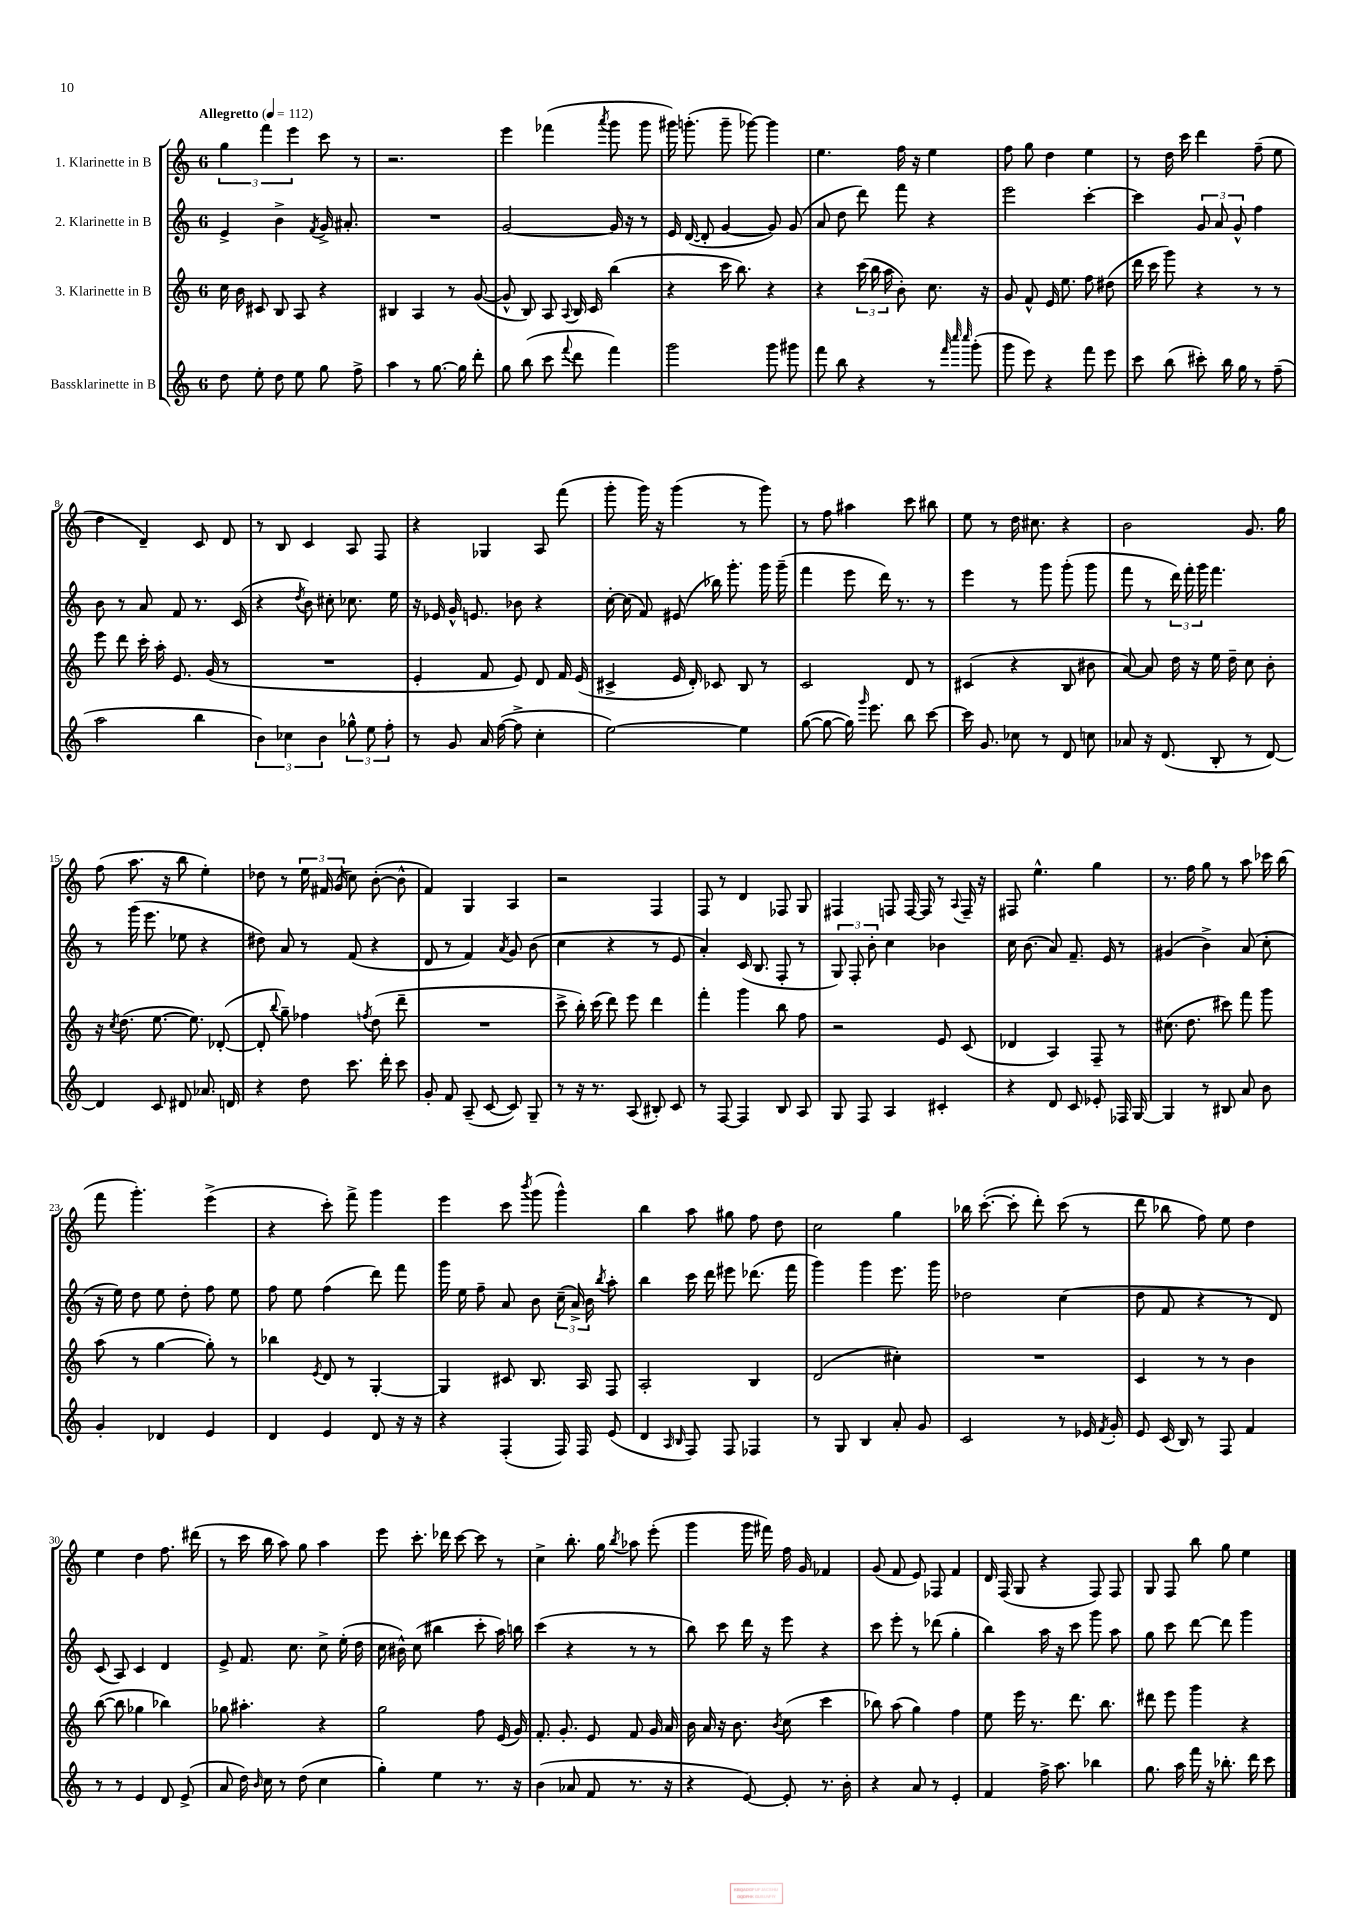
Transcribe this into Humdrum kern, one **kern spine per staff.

**kern	**kern	**kern	**kern
*part4	*part3	*part2	*part1
*staff4	*staff3	*staff2	*staff1
*I"Bassklarinette in B	*I"3. Klarinette in B	*I"2. Klarinette in B	*I"1. Klarinette in B
*clefG2	*clefG2	*clefG2	*clefG2
*k[]	*k[]	*k[]	*k[]
*M6/8	*M6/8	*M6/8	*M6/8
*MM112	*MM112	*MM112	*MM112
=1	=1	=1	=1
!	!	!	!LO:TX:a:B:t=Allegretto
8dd\	16cc\	4e^/	6gg\
.	16b\	.	.
8ee'\	8c#X/	.	.
.	.	.	6fff\
8dd\	8B/	4b^\	.
.	.	.	6eee\
8ee\	8A/	.	.
.	.	8qf/	.
8gg\	4r	16g^/	8ccc\
.	.	8.a#X'/	.
8ff^\	.	.	8r
=2	=2	=2	=2
4aa\	4B#X/	2.r	2.r
8r	4A/	.	.
[8.gg\	.	.	.
.	8r	.	.
16gg\]	.	.	.
8ddd'\	([8g/	.	.
=3	=3	=3	=3
8gg\	8g^^/]	[2g/	4eee\
(8bb\	8B/)	.	.
8ccc\	8A/	.	(4fff-X\
8qqfff/	8qqA/	.	.
8ddd\	16B/	.	.
.	16c/	.	.
.	.	.	8qaaa/
4fff\)	(4bb\	16g/]	8ggg\
.	.	16r	.
.	.	8r	8ggg\
=4	=4	=4	=4
2ggg\	4r	16e/	16ggg#X\)
.	.	([16d/	(8.gggn'\
.	.	8d'/]	.
.	16ccc\	[4g/	8ggg~\
.	8.bb\)	.	.
.	.	.	[8ggg-X\)
8ggg\	4r	8g/])	4ggg-\]
8ggg#X\	.	(8g/	.
=5	=5	=5	=5
8fff\	4r	8a/	4.ee\
8bb\	.	8dd\	.
4r	(24ccc\	8ddd\)	.
.	24bb\	.	.
.	24aa\	.	.
.	8b'\)	8fff\	16ff\
.	.	.	16r
8r	8.cc\	4r	4ee\
32qqfff/	.	.	.
32qqcccc/	.	.	.
32qqcccc/	.	.	.
(8ggg'\	.	.	.
.	16r	.	.
=6	=6	=6	=6
8ggg\	8g/	2eee\	8ff\
8eee\)	8f^^/	.	8gg\
4r	16e/	.	4dd\
.	8.ee\	.	.
8fff\	8ff\	[4ccc'\	4ee\
8eee\	(8dd#X\	.	.
=7	=7	=7	=7
8ccc\	16ddd\	4ccc\]	8r
.	16ccc\	.	.
(8bb\	8ggg\)	.	16dd\
.	.	.	16ccc\
8ccc#X'\)	4r	12g/	4ddd\
.	.	12a/	.
16bb\	.	.	.
.	.	12g^^/	.
16gg\	.	.	.
8r	8r	4ff\	(8ff~\
(8ff~\	8r	.	8ee\
!!LO:LB:g=z
=8	=8	=8	=8
2aa\	8eee\	8b\	4dd\
.	8ddd\	8r	.
.	16ccc'\	8a/	4d~/)
.	16aa'\	.	.
.	8.e/	8f/	.
4bb\	.	8.r	8c/
.	(16g/	.	.
.	8r	.	8d/
.	.	(16c/	.
=9	=9	=9	=9
6b\)	2.r	4r	8r
.	.	.	8B/
6cc-X\	.	.	.
.	.	8qdd/	.
.	.	8b\)	4c/
6b\	.	.	.
.	.	8cc#X'\	.
12gg-X^^\	.	8.cc-X\	8A/
12ee\	.	.	.
.	.	.	8F/
12ff'\	.	.	.
.	.	16ee\	.
=10	=10	=10	=10
8r	4e'/	16r	4r
.	.	16e-X/	.
8g/	.	16g^^/	.
.	.	8.en/	.
16a/	8f/	.	4G-X/
([16ff\	.	.	.
8ff^\]	8e/)	8b-X\	.
4cc'\	8d/	4r	8A/
.	16f/	.	(8fff\
.	(16e/	.	.
=11	=11	=11	=11
[2ee\)	4c#X^/	[16cc'\	8ggg'\
.	.	(16cc\]	.
.	.	8f/)	16ggg\)
.	.	.	16r
.	16e/	(8e#X/	(4ggg\
.	16d'/)	.	.
.	8c-X/	16bb-X\)	.
.	.	8.ggg'\	.
4ee\]	8B/	.	8r
.	8r	16ggg\	8ggg\)
.	.	(16ggg~\	.
=12	=12	=12	=12
([8gg\	2c/	4fff\	8r
8gg\_	.	.	8ff\
16gg\])	.	8eee\	4aa#X\
16qqggg/	.	.	.
8.eee\	.	.	.
.	.	16ddd\)	.
.	.	8.r	.
8bb\	8d/	.	8ccc\
[8ccc\	8r	8r	8bb#X\
=13	=13	=13	=13
16ccc\]	(4c#X/	4eee\	8ee\
8.g/	.	.	.
.	.	.	8r
8cc-X\	4r	8r	16dd\
.	.	.	8.cc#X\
8r	.	8ggg\	.
8d/	8B/	(8ggg'\	4r
8ccn\	8b#X\	8ggg\	.
=14	=14	=14	=14
8a-X/	[8a/)	8fff\	2b\
16r	8a/]	8r	.
(8.d/	.	.	.
.	16dd\	24ddd\)	.
.	.	24fff'\	.
.	16r	.	.
.	.	24ggg\	.
8B'/	16ee\	4.fff\	.
.	16dd~\	.	.
8r	8cc\	.	8.g/
[8d/)	8b'\	.	.
.	.	.	16gg\
!!LO:LB:g=z
=15	=15	=15	=15
4d/]	16r	8r	(8ff\
.	8qcc/	.	.
.	(8.dd\	.	.
.	.	(16ggg\	8.aa\
.	.	8.eee\	.
8c/	[8.ee\	.	.
.	.	.	16r
8d#X/	.	8ee-X\	8bb\
.	8.ee\])	.	.
8.a-X/	.	4r	4ee'\)
.	([8d-X'/	.	.
16dn/	.	.	.
=16	=16	=16	=16
4r	8d-'/]	8dd#X\)	8dd-X\
.	8qqbb/	.	.
.	8gg~\)	8a/	8r
8dd\	4ff-X\	8r	24ee\
.	.	.	24f#X/
.	.	.	(24g/
8.ccc\	.	(8f/	8cc\)
.	8qffn/	.	.
.	(8dd\	4r	([8b'\
16ddd'\	.	.	.
8ccc\	8ddd~\	.	8b^^\]
=17	=17	=17	=17
8g'/	2.r	8d/	4f/)
8f/	.	8r	.
(8A~/	.	4f/)	4G/
[8c/	.	.	.
.	.	8qa/	.
8c/])	.	8g/	4A/
8G~/	.	(8b\	.
=18	=18	=18	=18
8r	8ccc^\	4cc\	2r
16r	16bb'\)	.	.
8.r	(16ccc\	.	.
.	8ddd\)	4r	.
(8A/	8eee\	.	.
8B#X'/)	4ddd\	8r	4F/
8c/	.	8e/	.
=19	=19	=19	=19
8r	4fff'\	4a'/)	8F/
[8F/	.	.	8r
4F/]	4ggg\	(16c/	4d/
.	.	8.B/	.
8B/	8bb\	8F'/	8F-X/
8A/	8ff\	8r	8G/
=20	=20	=20	=20
8G/	2r	12G/)	4F#X/
.	.	12F'/	.
8F/	.	.	.
.	.	12b'\	.
4A/	.	4cc\	8Fn/
.	.	.	[16F/
.	.	.	16F/]
4c#X'/	8e/	4b-X\	8r
.	.	.	8qqA/
.	(8c/	.	16F~/
.	.	.	16r
=21	=21	=21	=21
4r	4d-X/	16cc\	8F#X/
.	.	(8.b\	.
.	.	.	4.ee^^\
8d/	4A/)	8a/)	.
8c/	.	8.f~/	.
8e-X'/	8F~/	.	4gg\
.	.	16e/	.
16F-X/	8r	8r	.
[16G/	.	.	.
=22	=22	=22	=22
4G/]	(8.cc#X\	(4g#X/	8.r
.	8.dd\	.	16ff\
8r	.	4b^\)	8gg\
8B#X/	8ccc#X\)	.	8r
8a/	8fff\	(8a/	8aa\
8b\	8ggg\	8cc'\	16ccc-X\
.	.	.	(16bb\
!!LO:LB:g=z
=23	=23	=23	=23
4g'/	(8aa\	16r	8fff\
.	.	16ee\)	.
.	8r	8dd\	4.ggg'\)
4d-X/	[4gg\	8ee\	.
.	.	8dd'\	.
4e/	8gg'\])	8ff\	(4eee^\
.	8r	8ee\	.
=24	=24	=24	=24
4d/	4bb-X\	8ff\	4r
.	.	8ee\	.
.	8qe/	.	.
4e/	8d/	(4ff\	8ccc'\)
.	8r	.	8fff^\
8d/	[4G'/	8ddd\)	4ggg\
16r	.	8fff\	.
16r	.	.	.
=25	=25	=25	=25
4r	4G/]	16ggg\	4eee\
.	.	16ee\	.
.	.	8ff~\	.
(4F'/	8c#X/	8a/	8ccc\
.	.	.	8qbbb/
.	8.B/	8b\	(8ggg\
16F/)	.	(24cc~\	4ggg^^\)
.	.	24a^/)	.
16F/	16A/	.	.
.	.	24b\	.
.	.	8qbb/	.
(8e/	8F/	8aa'\	.
=26	=26	=26	=26
4d/	2A'/	4bb\	4bb\
16qqA/	.	.	.
16qqB/	.	.	.
8F/)	.	16ccc\	8aa\
.	.	16ddd\	.
8F/	.	8eee#X\	8gg#X\
4F-X/	4B/	(8.ddd-X\	8ff\
.	.	.	8dd\
.	.	16fff\	.
=27	=27	=27	=27
8r	(2d/	4ggg\)	2cc\
8G/	.	.	.
4B/	.	4ggg\	.
8a'/	4cc#X'\)	8.eee\	4gg\
8g/	.	.	.
.	.	16ggg\	.
=28	=28	=28	=28
2c/	2.r	2dd-X\	16bb-X\
.	.	.	([8.ccc'\
.	.	.	8ccc'\]
.	.	.	8ddd'\)
8r	.	(4cc\	(8ccc\
16e-X/	.	.	8r
8qf/	.	.	.
16g'/	.	.	.
=29	=29	=29	=29
8e/	4c/	8dd\	8ddd\
(16c/	.	8f/	8bb-X\
16B/)	.	.	.
8r	8r	4r	8ff\)
8F/	8r	.	8ee\
4f/	4b\	8r	4dd\
.	.	8d/)	.
!!LO:LB:g=z
=30	=30	=30	=30
8r	([8bb\	(8c/	4ee\
8r	8bb\]	8A/)	.
4e/	4gg-X\	4c/	4dd\
8d/	4bb-X\)	4d/	8.ff\
(8e^/	.	.	.
.	.	.	(16ddd#X\
=31	=31	=31	=31
8a/	8gg-X\	8e^/	8r
16dd\)	4.aa#X'\	8.f/	16ccc\
16qqb/	.	.	.
16cc\	.	.	16bb\
8r	.	.	8aa\)
.	.	8.cc\	.
(8dd\	.	.	8gg\
4cc\	4r	8cc^\	4aa\
.	.	(16ee'\	.
.	.	16dd\	.
=32	=32	=32	=32
4gg'\)	2gg\	16cc\	8eee\
.	.	16b#X^^\)	.
.	.	(8cc\	8.ccc'\
4ee\	.	4bb#X\	.
.	.	.	16ddd-X\
.	.	.	[8ccc\
8.r	8ff\	8ccc'\	8ccc\]
.	(16e/	16aa\)	8r
16r	16g/)	16bbn\	.
=33	=33	=33	=33
(4b\	8.f'/	(4ccc\	4cc^\
.	8.g'/	.	.
8a-X/	.	4r	8.bb'\
8f/	8e/	.	.
.	.	.	16gg\
.	.	.	8qbb/
8.r	8f/	8r	8aa-X\
.	16g/	8r	(8eee'\
16r	16a/	.	.
=34	=34	=34	=34
4r	16b\	8bb\)	4ggg\
.	16a/	.	.
.	16r	8ccc\	.
.	8.b\	.	.
[8e/)	.	16ddd\	16ggg\
.	.	16r	16fff#X\)
.	8qb/	.	.
8e'/]	(8cc\	8eee\	16ff\
.	.	.	16g/
8.r	4ccc\	4r	4f-X/
16b'\	.	.	.
=35	=35	=35	=35
4r	8bb-X\)	8ccc\	(8g/
.	(8aa\	8eee'\	8f/
8a/	4gg\)	8r	8e/)
8r	.	(8ddd-X\	8F-X/
4e'/	4ff\	4gg'\	4f/
=36	=36	=36	=36
4f/	8ee\	4bb\)	16d/
.	.	.	(16F/
.	16eee\	.	8G/
.	8.r	.	.
16ff^\	.	16aa\	4r
8.aa\	.	16r	.
.	8.ddd\	8ccc\	.
4bb-X\	.	8ggg\	8F/)
.	8.bb\	.	.
.	.	8aa\	8F/
=37	=37	=37	=37
8.gg\	8ddd#X\	8gg\	8G/
.	8eee\	8ccc\	8F/
16aa\	.	.	.
16fff\	4ggg\	[8ddd\	8bb\
16r	.	.	.
8.bb-X'\	.	8ddd\]	8gg\
.	4r	4ggg\	4ee\
16ddd\	.	.	.
8ccc\	.	.	.
==	==	==	==
*-	*-	*-	*-
